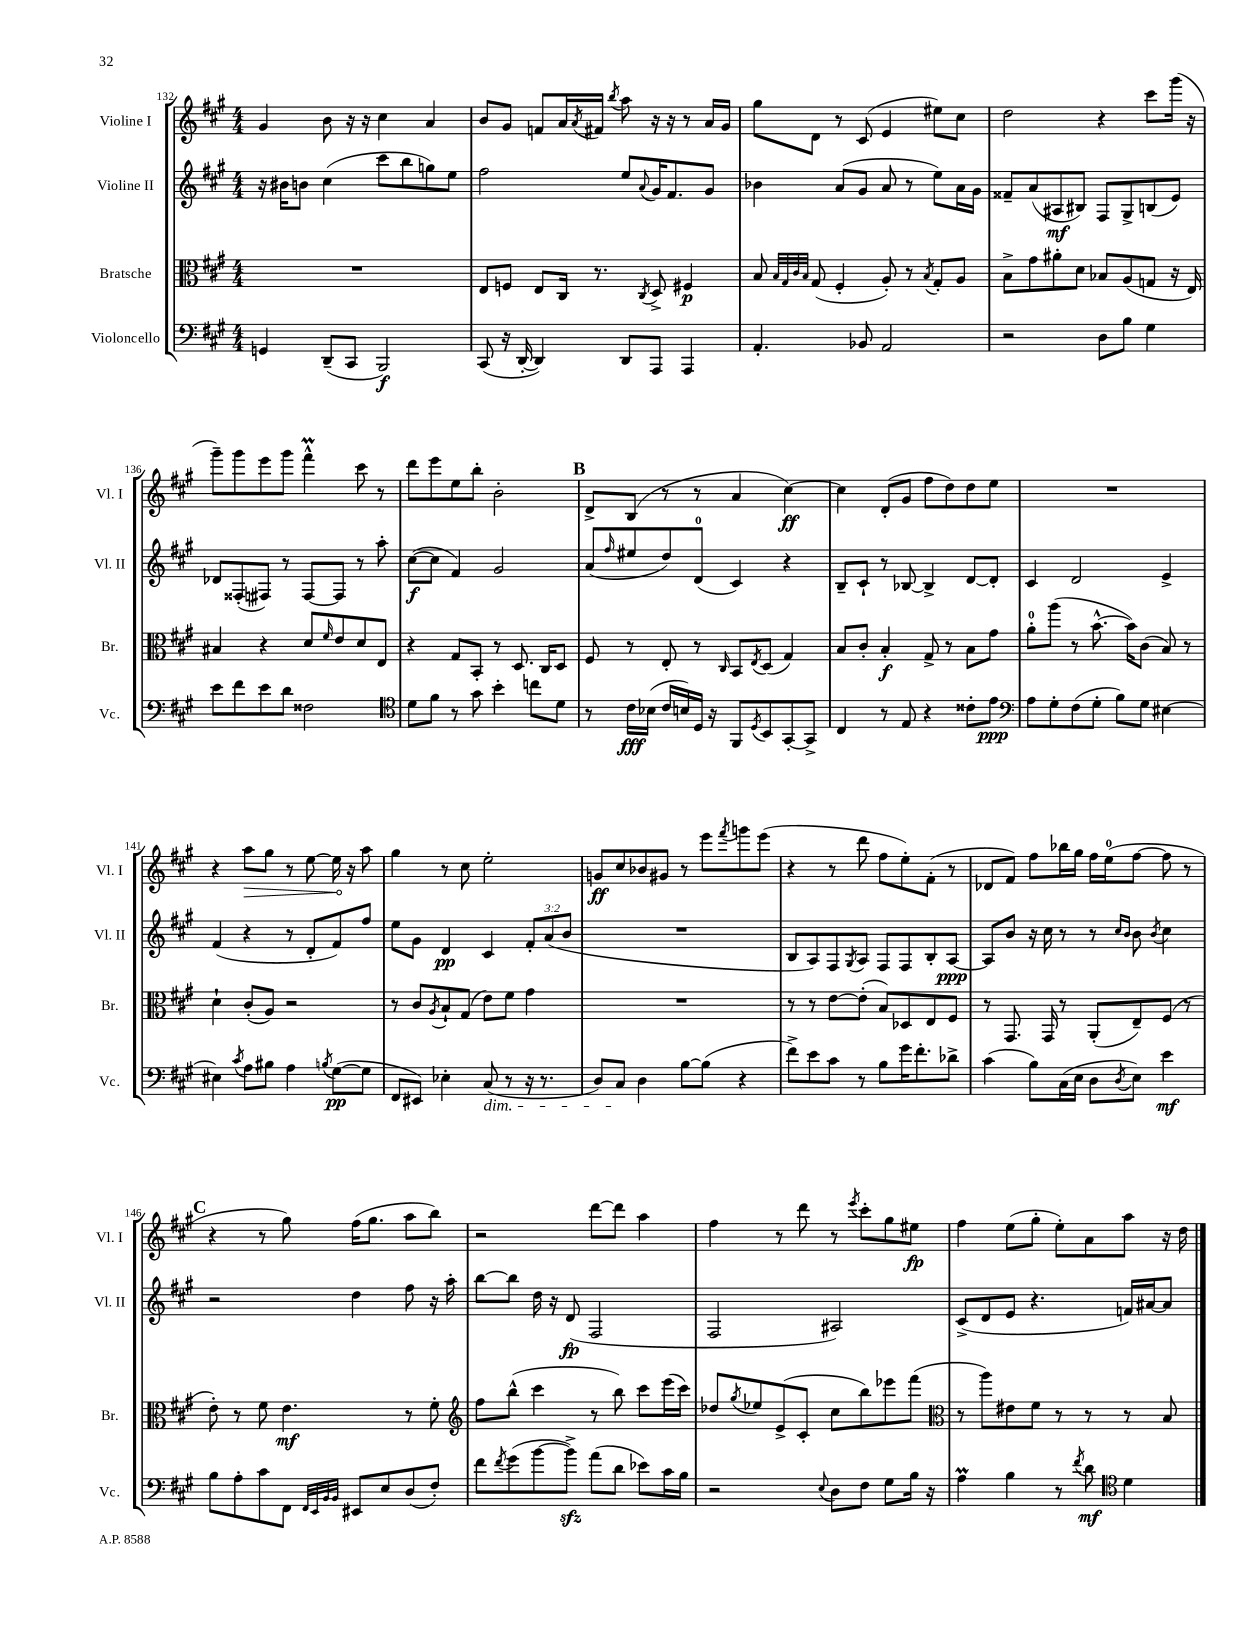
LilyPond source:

<<
\new StaffGroup <<
\new Staff = "s0" \with { instrumentName = "Violine I" shortInstrumentName = "Vl. I" } {
    \clef treble \key a \major \numericTimeSignature \time 4/4
    gis'4 b'8 r16 r16 cis''4 a'4 |
    b'8 gis'8 f'8 a'16 \acciaccatura { a'8 } fis'16 \acciaccatura { b''8 } a''8 r16 r16 r8 a'16 gis'16 |
    gis''8 d'8 r8 cis'8( e'4 eis''8) cis''8 |
    d''2 r4 cis'''8 gis'''16( r16 |
    gis'''8--) gis'''8 e'''8 gis'''8 fis'''4-^\prall cis'''8 r8 |
    d'''8 e'''8 e''8 b''8-. b'2-. |
    \mark \markup { \bold "B" } d'8-> b8( r8 r8 a'4 cis''4~\ff) |
    cis''4 d'8-.( gis'8 fis''8 d''8) d''8 e''8 |
    R1 |
    r4 \once \override Hairpin.circled-tip = ##t a''8\> gis''8 r8 e''8~ e''16\! r16 a''8 |
    gis''4 r8 cis''8 e''2-. |
    g'8\ff cis''8 bes'8 gis'8 r8 e'''8 \acciaccatura { fis'''8 } g'''8 e'''8( |
    r4 r8 d'''8 fis''8 e''8-.) fis'8-.( r8 |
    des'8 fis'8) fis''8 bes''16 gis''16 fis''16 e''16-0( fis''8~ fis''8 r8 |
    \mark \markup { \bold "C" } r4 r8 gis''8) fis''16( gis''8. a''8 b''8) |
    r2 d'''8~ d'''8 a''4 |
    fis''4 r8 d'''8 r8 \acciaccatura { e'''8 } cis'''8-. gis''8 eis''8\fp |
    fis''4 e''8( gis''8-. e''8-.) a'8 a''8 r16 d''16 \bar "|." |
}
\new Staff = "s1" \with { instrumentName = "Violine II" shortInstrumentName = "Vl. II" } {
    \clef treble \key a \major \numericTimeSignature \time 4/4 \override Staff.TupletNumber.text = #tuplet-number::calc-fraction-text
    r16 bis'16 b'8 cis''4( cis'''8 b''8 g''8) e''8 |
    fis''2 e''8 \appoggiatura { a'8 } gis'16 fis'8. gis'8 |
    bes'4 a'8( gis'8 a'8 r8 e''8) a'16 gis'16 |
    fisis'8-- a'8( ais8\mf bis8) fis8 gis8-> b8( e'8) |
    des'8 fisis8-.( fis8) r8 fis8~ fis8 r8 a''8-. |
    cis''8~\f( cis''8 fis'4) gis'2 |
    \mark \markup { \bold "B" } a'8( \grace { fis''16 } eis''8 d''8) d'8-0( cis'4) r4 |
    b8-- cis'8-! r8 bes8~ bes4-> d'8~ d'8-. |
    cis'4 d'2 e'4-> |
    fis'4( r4 r8 d'8-. fis'8) fis''8 |
    e''8 gis'8 d'4\pp cis'4 \tuplet 3/2 { fis'8-. a'8( b'8 } |
    R1 |
    b8 a8) fis8 \acciaccatura { gis8 } a8 fis8 fis8 b8-. a8~\ppp |
    a8 b'8 r16 cis''16 r8 r8 \grace { cis''16 b'16 } b'8 \acciaccatura { b'8 } cis''4 |
    \mark \markup { \bold "C" } r2 d''4 fis''8 r16 a''16-. |
    b''8~ b''8 d''16 r16 d'8\fp( fis2 |
    fis2 ais2) |
    cis'8->( d'8 e'8 r4. f'16) ais'16~ ais'8 \bar "|." |
}
\new Staff = "s2" \with { instrumentName = "Bratsche" shortInstrumentName = "Br." } {
    \clef alto \key a \major \numericTimeSignature \time 4/4
    R1 |
    e8 f8 e8 cis16 r8. \acciaccatura { cis8 } d8-> fis4\p |
    b8 \grace { b32 gis32 cis'32 b32 } gis8( fis4-. a8-.) r8 \acciaccatura { b8 } gis8-. a8 |
    b8-> gis'8 ais'8-. d'8 bes8 a8( g8 r16 e16) |
    bis4 r4 d'8 \grace { fis'16 } e'8 d'8 e8 |
    r4 gis8 b,8-. r8 d8. cis16 d8 |
    \mark \markup { \bold "B" } fis8 r8 e8-. r8 \grace { cis16 } b,8 \acciaccatura { e8 } d8( gis4) |
    b8 cis'8-. b4-.\f gis8-> r8 b8 gis'8 |
    a'8-0-. a''8( r8 b'8.~-^ b'16) cis'8( b8) r8 |
    d'4-! cis'8-.( a8) r2 |
    r8 cis'8 \acciaccatura { a8 } b8-! gis8( e'8) fis'8 gis'4 |
    R1 |
    r8 r8 e'8~ e'8-.( b8) des8 e8 fis8 |
    r8 gis,8. gis,16 r8 a,8-.( e8--) fis8( r8 |
    \mark \markup { \bold "C" } e'8-.) r8 fis'8 e'4.\mf r8 fis'8-. |
    \clef treble fis''8 b''8-^( cis'''4 r8 b''8) cis'''8 e'''16( cis'''16) |
    des''8 \acciaccatura { gis''8 } ees''8 e'8->( cis'8-. cis''8 b''8) ees'''8 fis'''8( |
    \clef alto r8 a''8) eis'8 fis'8 r8 r8 r8 b8 \bar "|." |
}
\new Staff = "s3" \with { instrumentName = "Violoncello" shortInstrumentName = "Vc." } {
    \clef bass \key a \major \numericTimeSignature \time 4/4
    g,4 d,8--( cis,8 b,,2\f) |
    cis,8( r16 d,16~-. d,4) d,8 a,,8 a,,4 |
    a,4.-. bes,8 a,2 |
    r2 d8 b8 gis4 |
    e'8 fis'8 e'8 d'8 fisis2 |
    \clef tenor d'8 fis'8 r8 gis'8 b'4-. c''8 d'8 |
    \mark \markup { \bold "B" } r8 cis'16\fff bes16( cis'16 b16) d16 r16 fis,8 \acciaccatura { d8 } b,8 gis,8~-. gis,8-> |
    cis4 r8 e8 r4 cisis'8-. e'8\ppp |
    \clef bass a8 gis8-. fis8( gis8-. b8) gis8 eis4~ |
    eis4 \acciaccatura { cis'8 } a8 bis8 a4 \acciaccatura { b8 } gis8~\pp( gis8 |
    fis,8 eis,8) ees4-. cis8\dim( r8 r16 r8. |
    d8) cis8\! d4 b8~ b8( r4 |
    fis'8->) e'8 cis'8 r8 b8 gis'16 fis'8.-. des'8-> |
    cis'4( b8) cis16( e16 d8 \acciaccatura { d8 } e8) e'4\mf |
    \mark \markup { \bold "C" } b8 a8-. cis'8 fis,8 \grace { fis,32 e,32 b,32 b,32 } eis,8 e8 d8( fis8-.) |
    fis'8 \acciaccatura { fis'8 } gis'8( b'8~ b'8->\sfz) a'8( d'8 ees'8) cis'16 b16 |
    r2 \appoggiatura { e8 } d8 fis8 gis8 b16 r16 |
    a4\prall b4 r8 \acciaccatura { fis'8 } d'8\mf \clef tenor d'4 \bar "|." |
}
>>
>>
\layout { \context { \Score currentBarNumber = #132 } }
